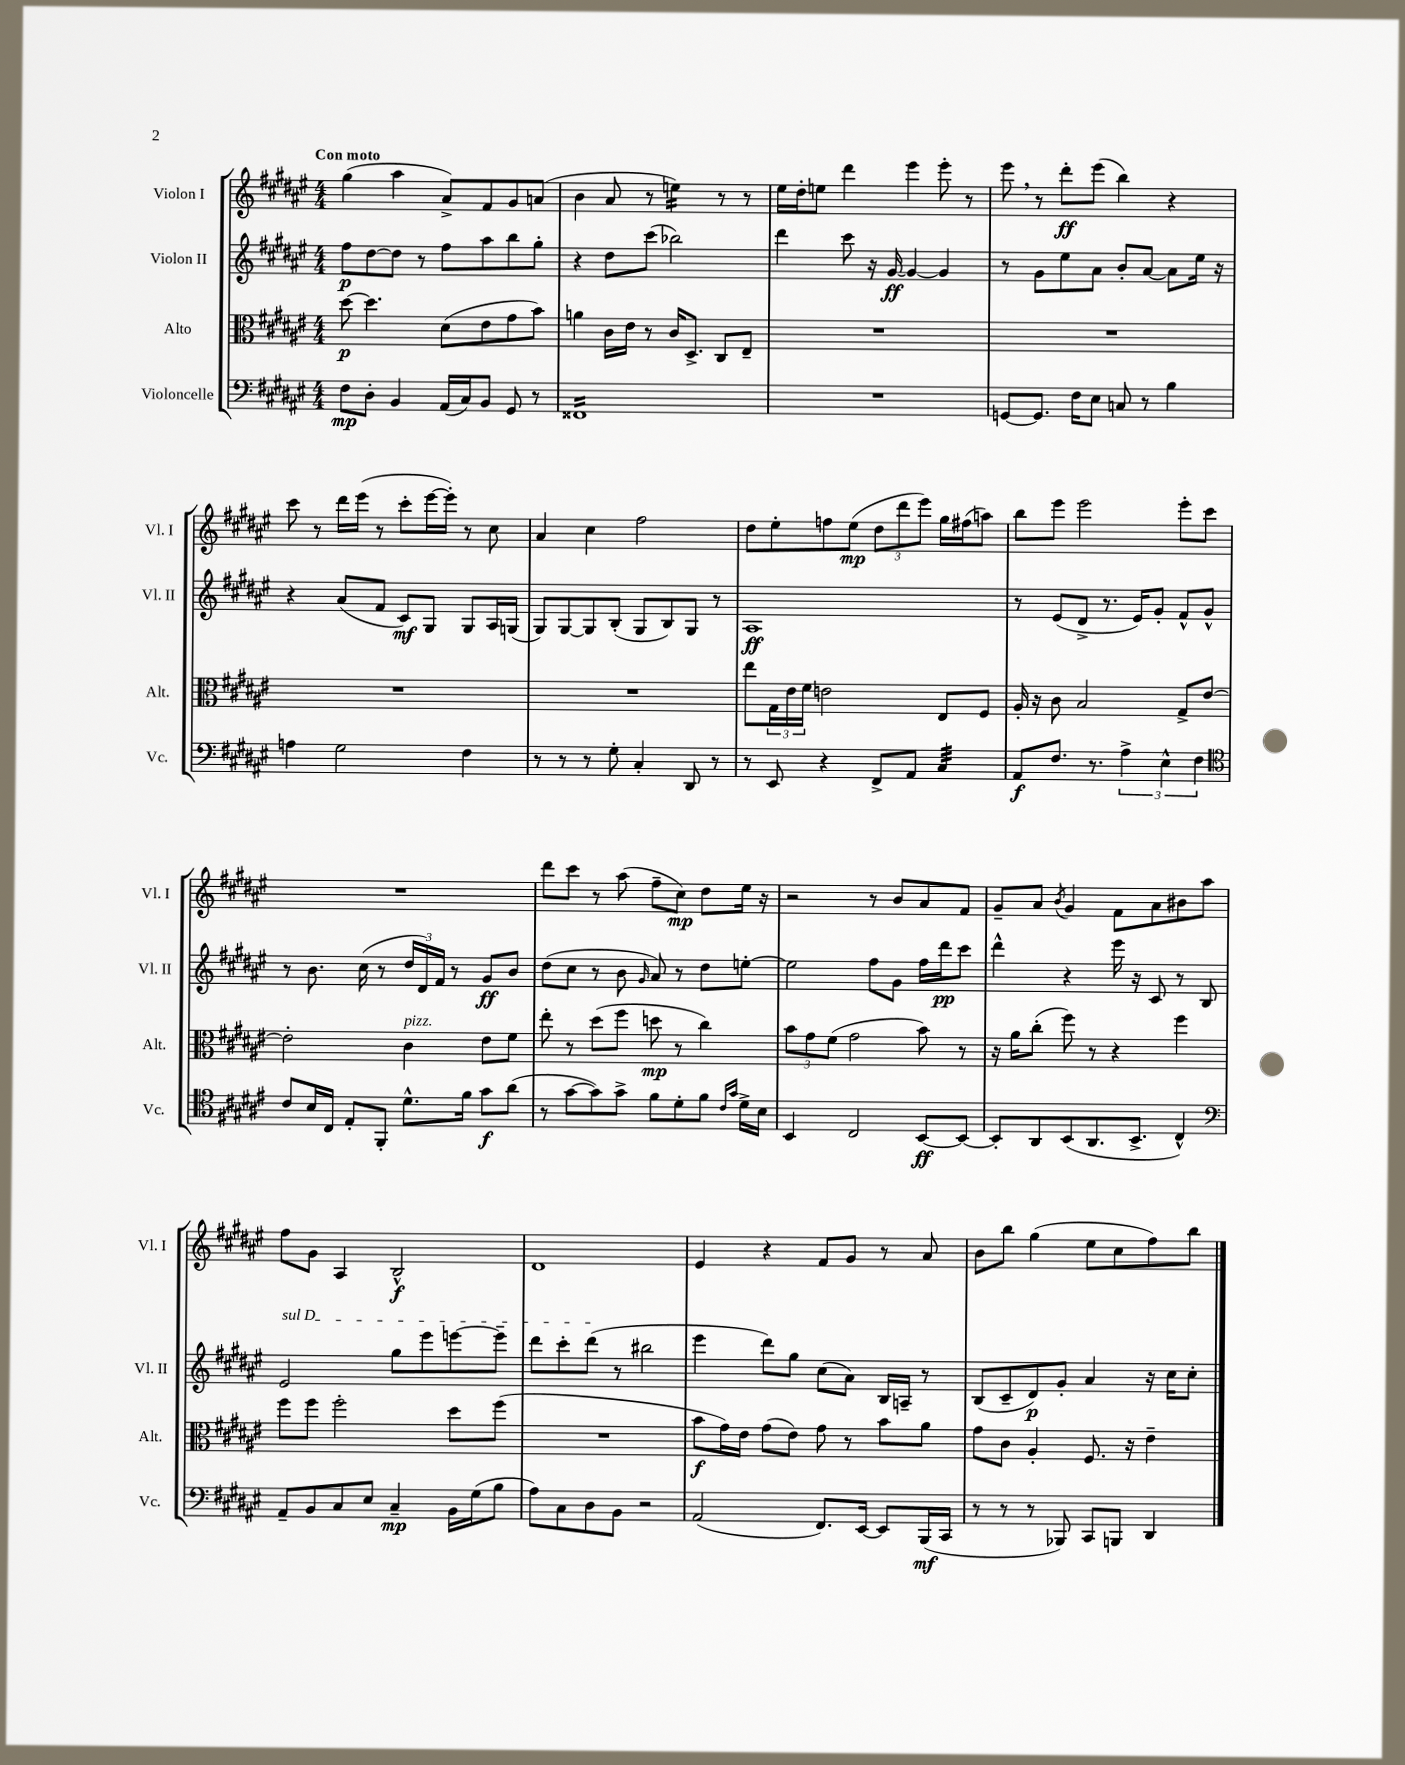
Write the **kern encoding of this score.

**kern	**kern	**kern	**kern
*staff4	*staff3	*staff2	*staff1
*clefF4	*clefC3	*clefG2	*clefG2
*k[f#c#g#d#a#e#]	*k[f#c#g#d#a#e#]	*k[f#c#g#d#a#e#]	*k[f#c#g#d#a#e#]
*M4/4	*M4/4	*M4/4	*M4/4
8F#\L	[8dd#\	8ff#\L	(4gg#\
8D#'\J	4.dd#\]	[8dd#\	.
4BB/	.	8dd#\]J	4aa#\
.	.	8r	.
(16AA#/LL	(8d#\L	8ff#\L	8a#^/L)
16C#/J)	.	.	.
8BB/J	8e#\	8aa#\	8f#/
8GG#/	8g#\	8bb\	8g#/
8r	8b\J)	8gg#'\J	(8a/J
=	=	=	=
1FF##	4a\	4r	4b\
.	16c#\LL	8dd#\L	8a#/
.	16e#\JJ	.	.
.	8r	(8ccc#\J	8r
.	16c#/LK	2bb-\)	4ee\)
.	8.D#^/J	.	.
.	8C#/L	.	8r
.	8E#~/J	.	8r
=	=	=	=
1r	1r	4ddd#\	16ee#\LL
.	.	.	16dd#'\J
.	.	.	8ee\J
.	.	8ccc#\	4ddd#\
.	.	16r	.
.	.	[16g#/	.
.	.	4g#/_	4eee#\
.	.	4g#/]	8eee#'\
.	.	.	8r
=	=	=	=
[8GG/L	1r	8r	8eee#\
8.GG/]J	.	8g#\L	8r
.	.	8ee#\	8ddd#'\L
16F#\LK	.	.	.
8E#\J	.	8a#\J	(8eee#\J
8C/	.	8b'/L	4bb\)
8r	.	[8a#/J	.
4B\	.	8a#\]L	4r
.	.	16ee#\Jk	.
.	.	16r	.
=	=	=	=
4A\	1r	4r	8ccc#\
.	.	.	8r
2G#\	.	(8a#/L	16ddd#\LL
.	.	.	(16eee#\JJ
.	.	8f#/J	8r
.	.	8c#/L)	8ccc#'\L
.	.	8G#/J	[16eee#\L
.	.	.	16eee#'\]JJ)
4F#\	.	8G#/L	8r
.	.	16A#/L	8cc#\
.	.	(16G/JJ	.
=	=	=	=
8r	1r	8G#/L)	4a#/
8r	.	[8G#/	.
8r	.	8G#/]	4cc#\
8G#'\	.	(8B'/J	.
4C#'/	.	8G#/L	2ff#\
.	.	8B/)	.
8DD#/	.	8G#/J	.
8r	.	8r	.
=	=	=	=
8r	8ee#\L	1A#	8dd#\L
8EE#/	24G#\L	.	8ee#'\
.	24e#\	.	.
.	24f#\JJ	.	.
4r	2e\	.	8ff\
.	.	.	(8ee#\J
8FF#^/L	.	.	12dd#\L
.	.	.	12ddd#\
8AA#/J	.	.	.
.	.	.	12eee#\J)
4C#/	8E#/L	.	16gg#\LL
.	.	.	(16ff#\J
.	8F#/J	.	8aa\J)
=	=	=	=
8AA#/L	16A#'/	8r	8bb\L
.	16r	.	.
8.F#/J	8c#\	(8e#/L	8eee#\J
.	2B/	8d#^/J	2eee#\
8.r	.	.	.
.	.	8.r	.
6A#^\	.	.	.
.	.	16e#/LK)	.
.	.	8g#'/J	.
6E#^^\	.	.	.
.	8G#^/L	8f#^^/L	8eee#'\L
6F#\	.	.	.
.	[8e#/J	8g#^^/J	8ccc#\J
=	=	=	=
*clefC4	*	*	*
8c#/L	2e#'\]	8r	1r
16B/L	.	8.b\	.
16C#/JJ	.	.	.
8E#'/L	.	.	.
.	.	(16cc#\	.
8FF#'/J	.	8r	.
8.d#^^\L	4c#\	24dd#/LL	.
.	.	24d#/)	.
.	.	24f#/JJ	.
.	.	8r	.
16f#\Jk	.	.	.
8g#\L	8e#\L	8g#/L	.
(8a#\J	8f#\J	8b/J	.
=	=	=	=
8r	8ee#'\	(8dd#\L	8ddd#\L
[8g#\L	8r	8cc#\J	8ccc#\J
8g#\])	(8dd#\L	8r	8r
8g#^\J	8ff#\J	8b\	(8aa#\
.	.	16qqg#/	.
8f#\L	8dd\	8a#/)	8ff#~\L
8d#'\	8r	8r	8cc#\J)
8f#\J	4cc#\)	8dd#\L	8dd#\L
16qqc#/LL	.	.	.
16qqg#/JJ	.	.	.
16d#^\LL	.	[8ee'\J	16ee#\Jk
16B\JJ	.	.	16r
=	=	=	=
4BB/	12b\L	2ee\]	2r
.	12g#\	.	.
.	(12f#\J	.	.
2C#/	2g#\	.	.
.	.	8ff#\L	8r
.	.	8g#\J	8b/L
[8BB/L	8b\)	16ff#\LL	8a#/
.	.	16ddd#\J	.
8BB/_J	8r	8ccc#\J	8f#/J
=	=	=	=
8BB'/]L	16r	4ddd#^^\	8g#~/L
.	16a#\LK	.	.
8AA#/	(8cc#'\J	.	8a#/J
.	.	.	8qb/
(8BB/	8ff#\)	4r	4g#/
8.AA#/	8r	.	.
.	4r	16eee#\	8f#\L
8.BB^/J	.	16r	.
.	.	8c#/	8a#\
4C#^^/)	4ff#\	8r	8b#\
.	.	8B/	8aa#\J
=	=	=	=
*clefF4	*	*	*
8AA#~/L	8ff#\L	2e#/	8ff#\L
8BB/	8ff#\J	.	8g#\J
8C#/	2ff#'\	.	4A#/
8E#/J	.	.	.
4C#~/	.	8gg#\L	2B^^/
.	.	8eee#\	.
16BB\LL	8dd#\L	[8eee\	.
(16G#\J	.	.	.
8B\J	(8ff#\J	8eee~\]J	.
=	=	=	=
8A#\L)	1r	8ddd#\L	1d#
8C#\	.	8ccc#'\	.
8D#\	.	(8ddd#\J	.
8BB\J	.	8r	.
2r	.	2bb#\	.
=	=	=	=
(2AA#/	8b\L	4eee#\	4e#/
.	16g#\L)	.	.
.	16e#\JJ	.	.
.	(8g#\L	8ddd#\L)	4r
.	8e#\J)	8gg#\J	.
8.FF#/L)	8g#\	(8cc#\L	8f#/L
.	8r	8a#\J)	8g#/J
[16EE#/Jk	.	.	.
8EE#/]L	8b\L	16B/LL	8r
.	.	16A~/JJ	.
(16BBB/L	8a#\J	8r	8a#/
16CC#/JJ	.	.	.
=	=	=	=
8r	8g#\L	(8B/L	8b\L
8r	8c#\J	8c#~/	8bb\J
8r	4A#'/	8d#/)	(4gg#\
8BBB-/)	.	8g#'/J	.
8CC#/L	8.F#/	4a#/	8ee#\L
8BBB/J	.	.	8cc#\
.	16r	.	.
4DD#/	4e#~\	16r	8ff#\)
.	.	16cc#\LK	.
.	.	8cc#'\J	8bb\J
==	==	==	==
*-	*-	*-	*-
